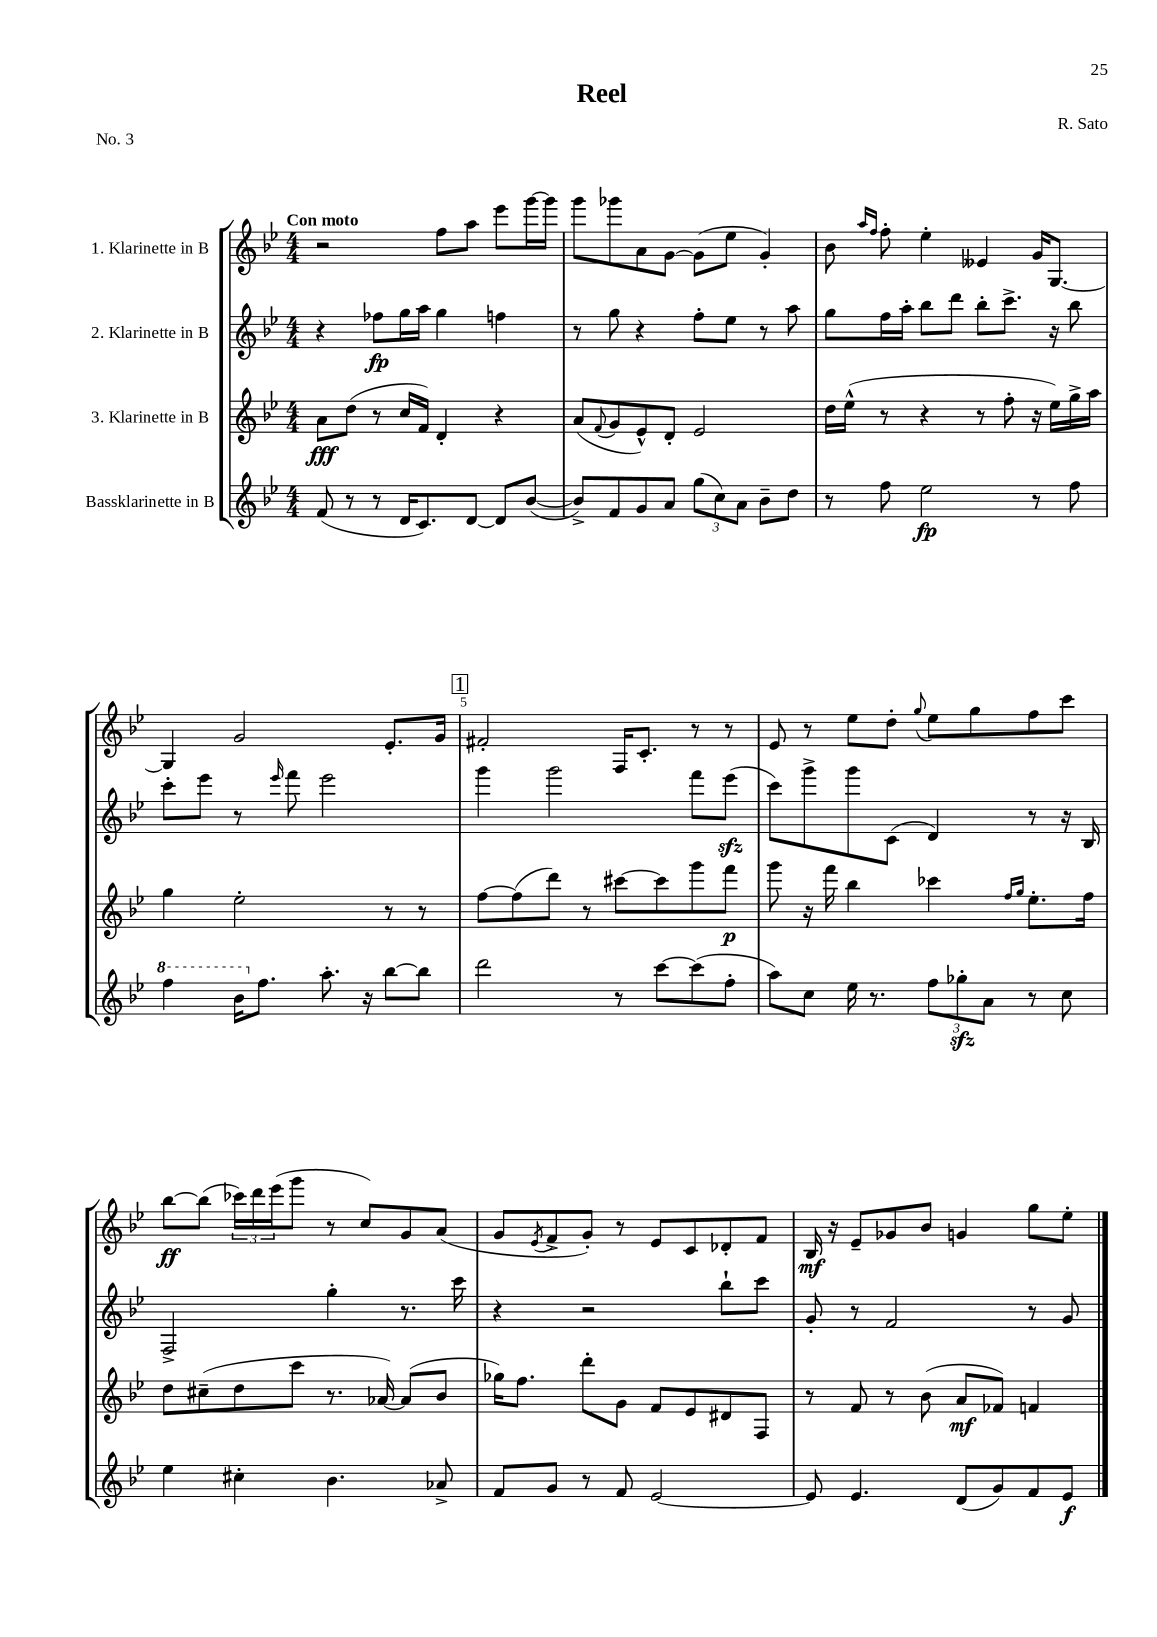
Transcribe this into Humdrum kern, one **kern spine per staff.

**kern	**kern	**kern	**kern
*staff4	*staff3	*staff2	*staff1
*clefG2	*clefG2	*clefG2	*clefG2
*k[b-e-]	*k[b-e-]	*k[b-e-]	*k[b-e-]
*M4/4	*M4/4	*M4/4	*M4/4
(8f	8a	4r	2r
8r	(8dd	.	.
8r	8r	8ff-	.
16d	16cc	16gg	.
8.c)	16f)	16aa	.
.	4d'	4gg	8ff
[8d	.	.	8aa
8d]	4r	4ff	8eee-
([8b-	.	.	[16ggg
.	.	.	16ggg]
=	=	=	=
8b-^])	(8a	8r	8ggg
.	8qqf	.	.
8f	8g	8gg	8ggg-
8g	8e-^^)	4r	8a
8a	8d'	.	[8g
(12gg	2e-	8ff'	(8g]
12cc)	.	.	.
.	.	8ee-	8ee-
12a	.	.	.
8b-~	.	8r	4g')
8dd	.	8aa	.
=	=	=	=
8r	16dd	8gg	8b-
.	(16ee-^^	.	.
.	.	.	16qqaa
.	.	.	16qqff
8ff	8r	16ff	8ff'
.	.	16aa'	.
2ee-	4r	8bb-	4ee-'
.	.	8ddd	.
.	8r	8bb-'	4e--
.	8ff'	8.ccc^	.
8r	16r	.	16g
.	16ee-)	16r	[8.G
8ff	16gg^	8bb-	.
.	16aa	.	.
=	=	=	=
4fff	4gg	8ccc'	4G]
.	.	8eee-	.
16bb-	2ee-'	8r	2g
8.ff	.	.	.
.	.	16qqeee-	.
.	.	8fff	.
8.aa'	.	2eee-	.
16r	.	.	.
[8bb-	8r	.	8.e-'
8bb-]	8r	.	.
.	.	.	16g
=	=	=	=
2ddd	[8ff	4ggg	2f#'
.	(8ff]	.	.
.	8ddd)	2ggg	.
.	8r	.	.
8r	[8ccc#	.	16F
.	.	.	8.c'
[8ccc	8ccc#]	.	.
(8ccc]	8ggg	8fff	8r
8ff'	8fff	(8eee-	8r
=	=	=	=
8aa)	8ggg	8ccc)	8e-
8cc	16r	8ggg^	8r
.	16fff	.	.
16ee-	4bb-	8ggg	8ee-
8.r	.	.	.
.	.	(8c	8dd'
.	.	.	8qqgg
12ff	4ccc-	4d)	8ee-
12gg-'	.	.	.
.	.	.	8gg
12a	.	.	.
.	16qqff	.	.
.	16qqgg	.	.
8r	8.ee-'	8r	8ff
8cc	.	16r	8ccc
.	16ff	16B-	.
=	=	=	=
4ee-	8dd	2F^	[8bb-
.	(8cc#~	.	(8bb-]
4cc#'	8dd	.	24ccc-)
.	.	.	24ddd
.	.	.	(24eee-
.	8ccc	.	8ggg
4.b-	8.r	4gg'	8r
.	.	.	8cc)
.	[16a-)	.	.
.	(8a-]	8.r	8g
8a-^	8b-	.	(8a
.	.	16ccc	.
=	=	=	=
8f	16gg-)	4r	8g
.	8.ff	.	.
.	.	.	8qe-
8g	.	.	8f^
8r	8ddd'	2r	8g')
8f	8g	.	8r
[2e-	8f	.	8e-
.	8e-	.	8c
.	8d#	8bb-`	8d-'
.	8F	8ccc	8f
=	=	=	=
8e-]	8r	8g'	16B-
.	.	.	16r
4.e-	8f	8r	8e-~
.	8r	2f	8g-
.	(8b-	.	8b-
(8d	8a	.	4g
8g)	8f-)	.	.
8f	4f	8r	8gg
8e-	.	8g	8ee-'
==	==	==	==
*-	*-	*-	*-
